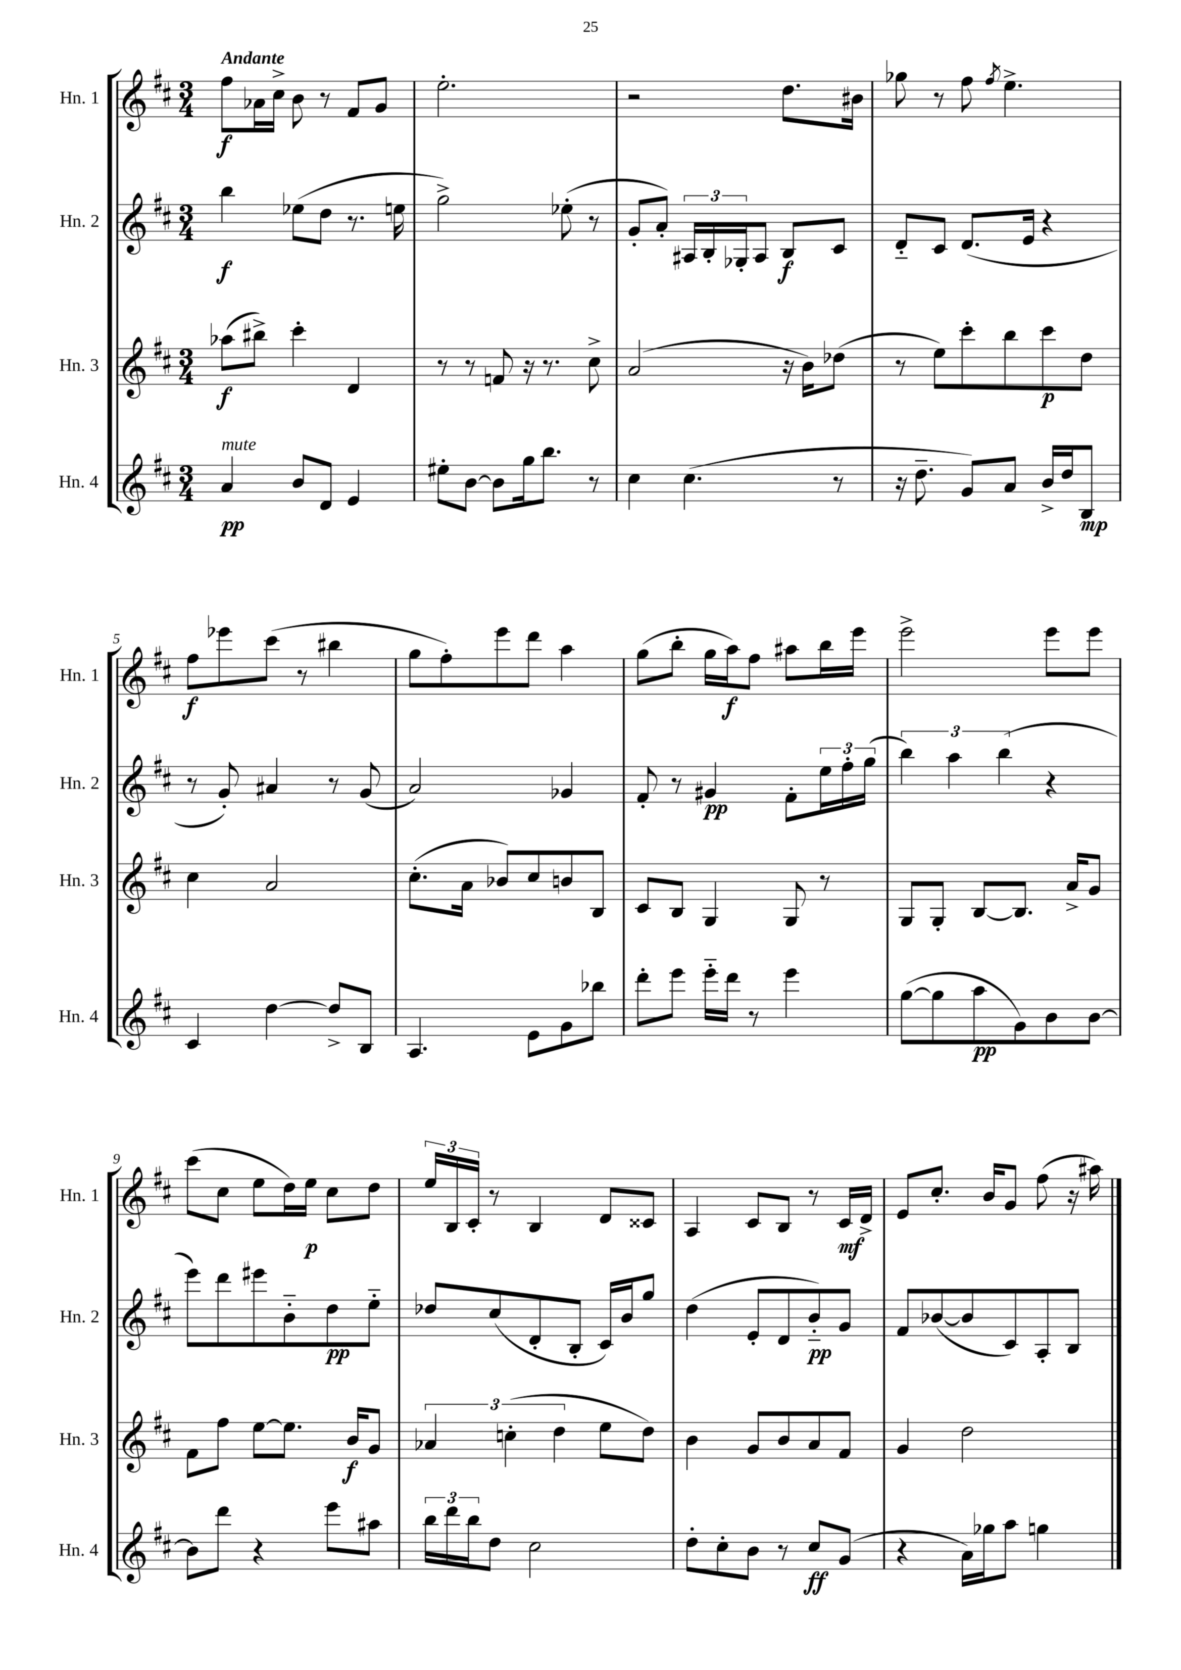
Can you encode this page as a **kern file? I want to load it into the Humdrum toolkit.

**kern	**kern	**kern	**kern
*staff4	*staff3	*staff2	*staff1
*clefG2	*clefG2	*clefG2	*clefG2
*k[f#c#]	*k[f#c#]	*k[f#c#]	*k[f#c#]
*M3/4	*M3/4	*M3/4	*M3/4
4a	(8aa-	4bb	8ff#
.	8bb#^)	.	16a-
.	.	.	16cc#^
8b	4ccc#'	(8ee-	8b
8d	.	8dd	8r
4e	4d	8.r	8f#
.	.	.	8g
.	.	16ee	.
=	=	=	=
8ee#'	8r	2gg^)	2.ee'
[8b	8r	.	.
8b]	8f	.	.
16gg	16r	.	.
8.bb	8.r	.	.
.	.	(8ee-'	.
8r	8cc#^	8r	.
=	=	=	=
4cc#	(2a	8g'	2r
.	.	8a')	.
(4.cc#	.	24A#	.
.	.	24B'	.
.	.	24G-'	.
.	.	8A#	.
.	16r	8B	8.dd
.	16b)	.	.
8r	(8dd-	8c#	.
.	.	.	16b#
=	=	=	=
16r	8r	8d'~	8gg-
8.dd~	.	.	.
.	8ee)	8c#	8r
8g)	8ccc#'	(8.d	8ff#
.	.	.	8qff#
8a	8bb	.	4.ee^
.	.	16e	.
16b^	8ccc#	4r	.
16dd	.	.	.
8B	8dd	.	.
=	=	=	=
4c#	4cc#	8r	8ff#
.	.	8g')	8eee-
[4dd	2a	4a#	(8ccc#
.	.	.	8r
8dd^]	.	8r	4bb#
8B	.	(8g	.
=	=	=	=
4.A	(8.cc#'	2a)	8gg
.	.	.	8ff#')
.	16a	.	.
.	8b-)	.	8eee
8e	8cc#	.	8ddd
8g	8b	4g-	4aa
8bb-	8B	.	.
=	=	=	=
8ddd'	8c#	8f#'	(8gg
8eee	8B	8r	8bb'
16eee'~	4G	4g#	16gg
16ddd	.	.	16aa)
8r	.	.	8ff#
4eee	8G	8f#'	8aa#
.	8r	24ee	16bb
.	.	24ff#'	.
.	.	.	16eee
.	.	(24gg	.
=	=	=	=
([8gg	8G	6bb)	2eee^
8gg]	8G'	.	.
.	.	6aa	.
8aa	[8B	.	.
.	.	(6bb	.
8g)	8.B]	.	.
8b	.	4r	8eee
.	16a^	.	.
[8b	8g	.	8eee
=	=	=	=
8b]	8f#	8eee)	(8ccc#
8ddd	8ff#	8ddd	8cc#
4r	[8ee	8eee#	8ee
.	8.ee]	8b'~	16dd)
.	.	.	16ee
8eee	.	8dd	8cc#
.	16b	.	.
8aa#	8g	8ee'~	8dd
=	=	=	=
24bb	6a-	8dd-	24ee
24ddd	.	.	24B
24bb	.	.	24c#'
8dd	.	(8cc#	8r
.	(6cc'	.	.
2cc#	.	8d'	4B
.	6dd	.	.
.	.	8B'	.
.	8ee	16c#)	8d
.	.	16b	.
.	8dd)	8gg	8c##
=	=	=	=
8dd'	4b	(4dd	4A
8cc#'	.	.	.
8b	8g	8e'	8c#
8r	8b	8d	8B
8cc#	8a	8b'~)	8r
(8g	8f#	8g	16c#
.	.	.	16d^
=	=	=	=
4r	4g	8f#	8e
.	.	([8b-	8.cc#'
16a)	2dd	8b-]	.
16gg-	.	.	16b
8aa	.	8c#)	8g
4gg	.	8A'	(8ff#
.	.	8B	16r
.	.	.	16aa#)
==	==	==	==
*-	*-	*-	*-
